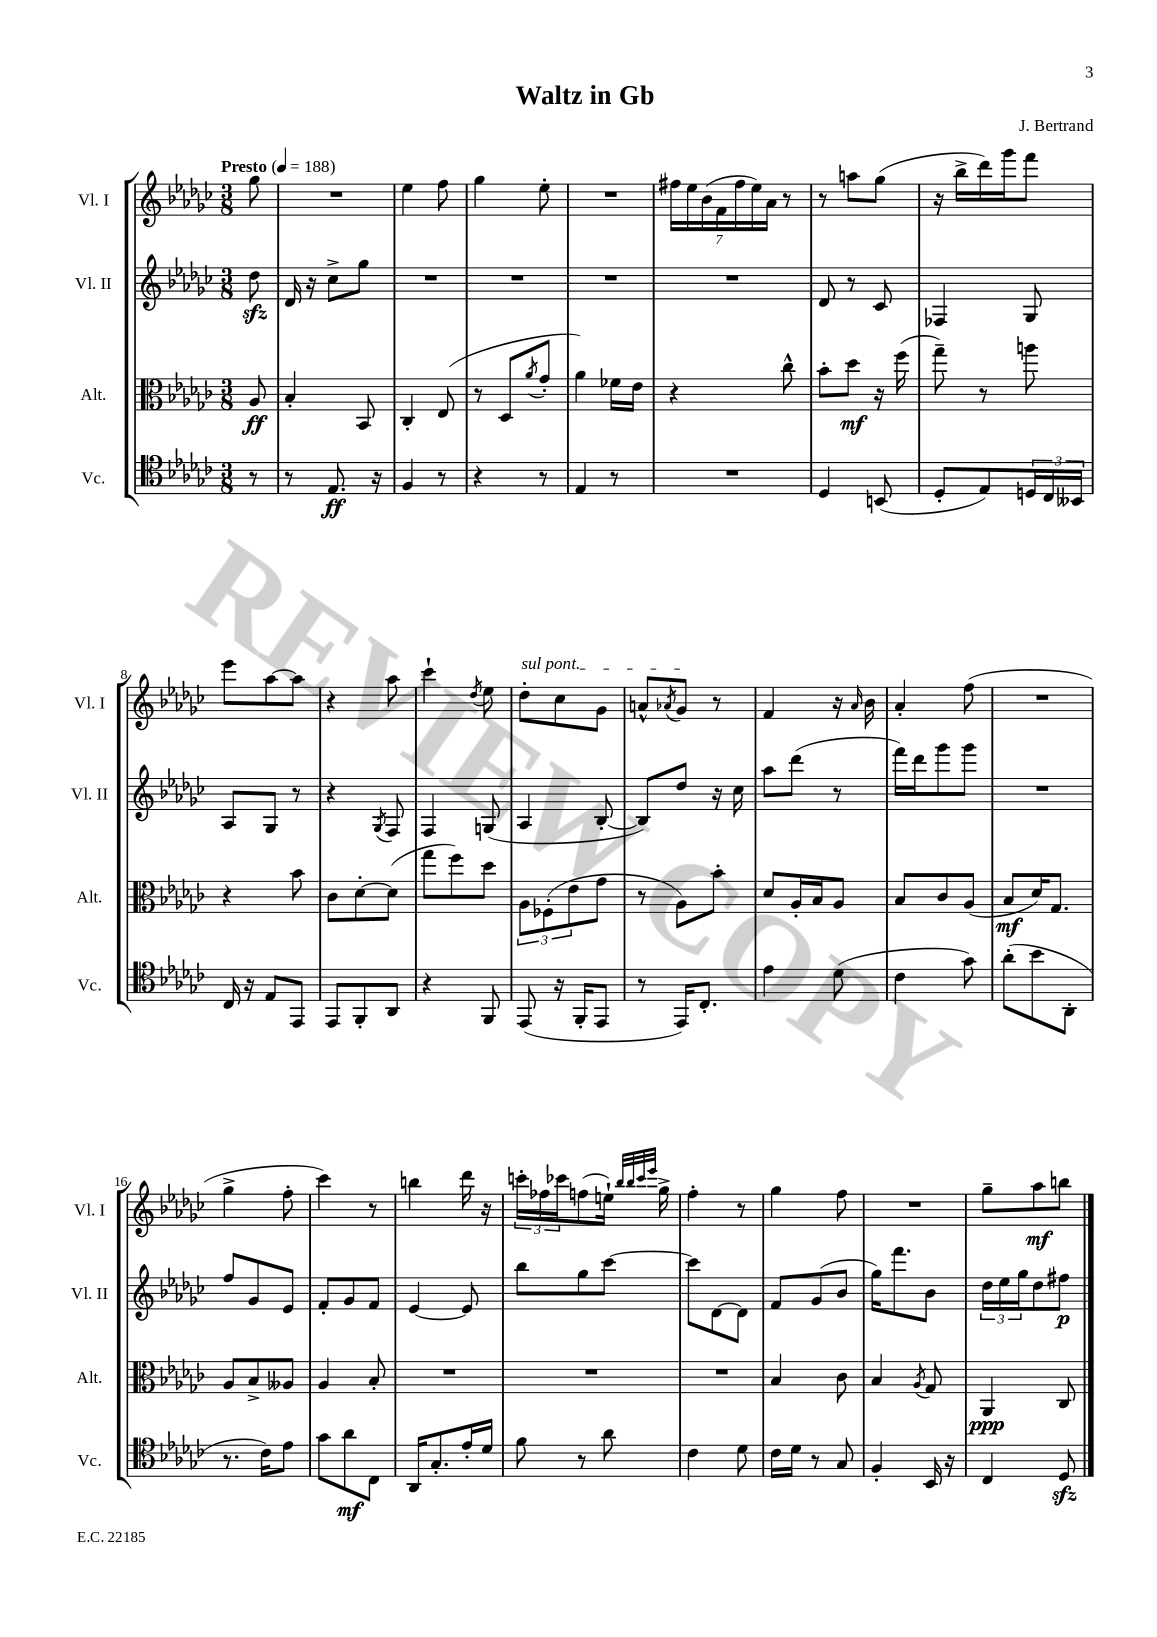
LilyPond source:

\header { title = "Waltz in Gb" composer = "J. Bertrand" }
<<
\new StaffGroup <<
\new Staff = "s0" \with { instrumentName = "Vl. I" shortInstrumentName = "Vl. I" } {
    \clef treble \key ges \major \numericTimeSignature \time 3/8 \partial 8 \tempo "Presto" 4 = 188
    ges''8 |
    R4. |
    ees''4 f''8 |
    ges''4 ees''8-. |
    R4. |
    \tuplet 7/4 { fis''16 ees''16 bes'16( f'16 fis''16 ees''16) aes'16 } r8 |
    r8 a''8 ges''8( |
    r16 bes''16-> des'''16) ges'''16 f'''8 |
    ees'''8 aes''8~ aes''8 |
    r4 aes''8 |
    ces'''4-! \acciaccatura { des''8 } ees''8 |
    \once \override TextSpanner.bound-details.left.text = \markup { \italic "sul pont." } des''8-.\startTextSpan ces''8 ges'8 |
    a'8-^ \acciaccatura { aes'8 } ges'8\stopTextSpan r8 |
    f'4 r16 \grace { aes'16 } bes'16 |
    aes'4-. f''8( |
    R4. |
    ges''4-> f''8-. |
    ces'''4) r8 |
    b''4 des'''16 r16 |
    \tuplet 3/2 { c'''16-. fes''16 ces'''16 } f''8( e''16-!) \grace { bes''32 bes''32 ces'''32 ees'''32 } ges''16-> |
    f''4-. r8 |
    ges''4 f''8 |
    R4. |
    ges''8-- aes''8\mf b''8 \bar "|." |
}
\new Staff = "s1" \with { instrumentName = "Vl. II" shortInstrumentName = "Vl. II" } {
    \clef treble \key ges \major \numericTimeSignature \time 3/8 \partial 8
    des''8\sfz |
    des'16 r16 ces''8-> ges''8 |
    R4. |
    R4. |
    R4. |
    R4. |
    des'8 r8 ces'8 |
    fes4 ges8 |
    aes8 ges8 r8 |
    r4 \acciaccatura { ges8 } f8 |
    f4 g8( |
    aes4 bes8~-. |
    bes8) des''8 r16 ces''16 |
    aes''8 des'''8( r8 |
    f'''16) des'''16 ges'''8 ges'''8 |
    R4. |
    f''8 ges'8 ees'8 |
    f'8-. ges'8 f'8 |
    ees'4~ ees'8 |
    bes''8 ges''8 ces'''8~ |
    ces'''8 des'8~ des'8 |
    f'8 ges'8( bes'8 |
    ges''16) f'''8. bes'8 |
    \tuplet 3/2 { des''16 ees''16 ges''16 } des''8 fis''8\p \bar "|." |
}
\new Staff = "s2" \with { instrumentName = "Alt." shortInstrumentName = "Alt." } {
    \clef alto \key ges \major \numericTimeSignature \time 3/8 \partial 8
    aes8\ff |
    bes4-. bes,8 |
    ces4-. ees8( |
    r8 des8 \acciaccatura { aes'8 } ges'8-. |
    aes'4) fes'16 ees'16 |
    r4 ces''8-^ |
    bes'8-. des''8\mf r16 f''16( |
    ges''8--) r8 a''8 |
    r4 bes'8 |
    ces'8 des'8~-. des'8( |
    ges''8 f''8) des''8 |
    \tuplet 3/2 { aes8 fes8-.( ees'8 } ges'8 |
    r8 aes8) bes'8-. |
    des'8 aes16-. bes16 aes8 |
    bes8 ces'8 aes8( |
    bes8\mf des'16) ges8. |
    aes8 bes8-> aeses8 |
    aes4 bes8-. |
    R4. |
    R4. |
    R4. |
    bes4 ces'8 |
    bes4 \acciaccatura { aes8 } ges8 |
    aes,4\ppp ces8 \bar "|." |
}
\new Staff = "s3" \with { instrumentName = "Vc." shortInstrumentName = "Vc." } {
    \clef tenor \key ges \major \numericTimeSignature \time 3/8 \partial 8
    r8 |
    r8 ees8.\ff r16 |
    f4 r8 |
    r4 r8 |
    ees4 r8 |
    R4. |
    des4 b,8( |
    des8-. ees8) \tuplet 3/2 { d16 ces16 beses,16 } |
    ces16 r16 ees8 ees,8 |
    ees,8 f,8-. aes,8 |
    r4 f,8 |
    ees,8( r16 f,16-. ees,8 |
    r8 ees,16) ces8.-. |
    ees'4 des'8( |
    ces'4 ges'8) |
    aes'8-.( bes'8 aes,8-. |
    r8. ces'16) ees'8 |
    ges'8 aes'8\mf ces8 |
    aes,16 ges8.-. ees'16-. des'16 |
    f'8 r8 aes'8 |
    ces'4 des'8 |
    ces'16 des'16 r8 ges8 |
    f4-. bes,16 r16 |
    ces4 des8\sfz \bar "|." |
}
>>
>>
